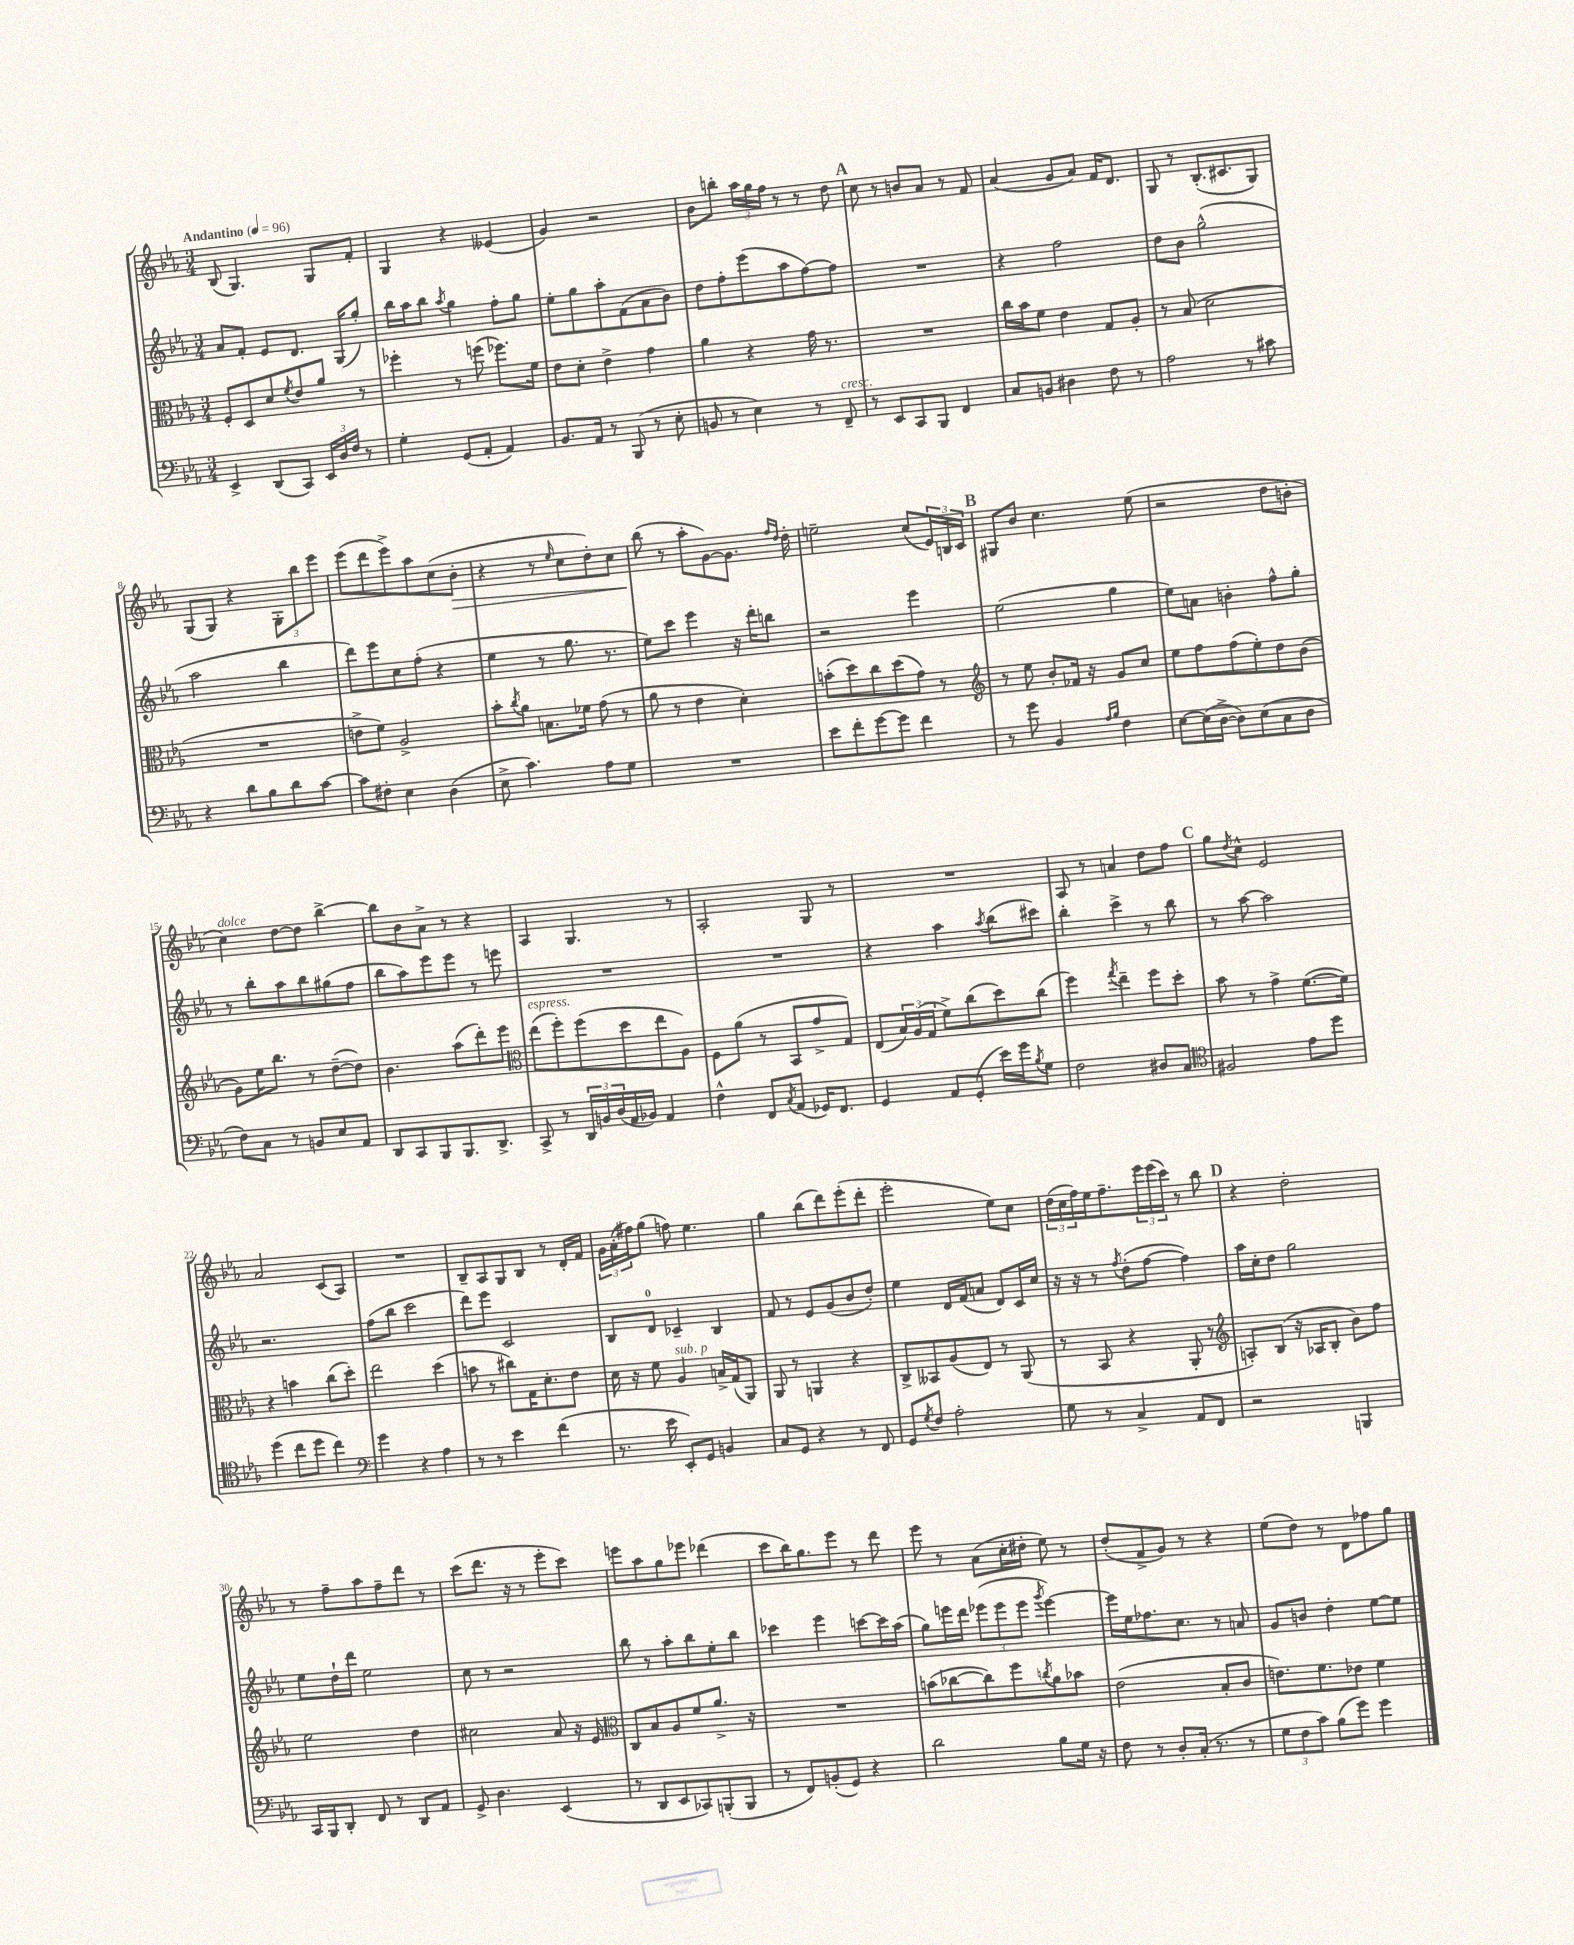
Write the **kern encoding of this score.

**kern	**kern	**kern	**kern
*staff4	*staff3	*staff2	*staff1
*clefF4	*clefC3	*clefG2	*clefG2
*k[b-e-a-]	*k[b-e-a-]	*k[b-e-a-]	*k[b-e-a-]
*M3/4	*M3/4	*M3/4	*M3/4
*MM96	*MM96	*MM96	*MM96
4EE-^/	8F'/L	8a-/L	(8B-/
.	8D/	8f'/J	4.G/)
(8DD/L	8d/	8e-/L	.
.	8qf/	.	.
8CC/J)	8e-/	8.d/J	.
24EE-/LL	8a-/J	.	8G/L
24D/	.	.	.
.	.	(16G/LK	.
24F/JJ	.	.	.
8r	8r	8gg'/J)	8f'/J
=	=	=	=
4G'\	4ff-'\	16bb-\LL	4G/
.	.	16aa-\J	.
.	.	8bb-\J	.
.	.	8qaa-/	.
(8GG/L	8r	4gg\	4r
8AA-'/J	(8ff\	.	.
4AA-/)	8.ff-\L)	8ff'\L	(4e--/
.	.	8gg\J	.
.	16f\Jk	.	.
=	=	=	=
8.BB-/L	8e-\L	8ee-'\L	4g/)
.	8d'\J	8gg\	.
16AA-/Jk	.	.	.
8r	4e-^\	8aa-'\	2r
(8BBB-/	.	(8f\	.
8r	4g\	8a-\	.
8E-'\	.	8b-\J)	.
=	=	=	=
8BB/	4a-\	8dd\L	8b-\L
8r	.	8ff'\	8bb'\J
4E-\)	4r	(8eee-\	24aa-\LL
.	.	.	24gg\
.	.	.	24ff\JJ
.	.	8aa-\	8r
8r	16g\	[8ff\)	8r
.	8.r	.	.
8FF~/	.	8ff\]J	8dd\
=	=	=	=
8r	2.r	2.r	8cc\
8EE-/L	.	.	8r
8CC/	.	.	8b/L
8BBB-/J	.	.	8a-/J
4FF/	.	.	8r
.	.	.	8f/
=	=	=	=
8C/L	16cc\LL	4r	(4a-/
.	16b-\J	.	.
8BB/J	8f\J	.	.
4D#\	4e-\	2ff\	8g/L
.	.	.	8a-/J)
8F\	8G/L	.	16f/LK
.	.	.	8.d/J
8r	8A-'/J	.	.
=	=	=	=
2A-\	8r	8dd\L	8G/
.	(8B-/	8b-\J	8r
.	2d\	(2gg^^\	(8.B-'/L
.	.	.	8.c#/
8r	.	.	.
8c#\	.	.	8G/J)
=	=	=	=
4r	2.r	2aa-\	(8G/L
.	.	.	8G/J)
8d\L	.	.	4r
8B-\	.	.	.
8d\	.	4bb-\	12G'\L
.	.	.	12bb-\
[8c\J	.	.	.
.	.	.	12eee-\J
=	=	=	=
8c\]L	8e^\L	8ddd\L)	(8eee-\L
8F#'\J	8f\J)	8eee-\	8ddd\
4E-\	2A-^/	8cc\	8eee-^\)
.	.	(8ff'\J	8aa-\
(4D\	.	4r	(8cc\
.	.	.	8b-'\J
=	=	=	=
8E-^\	8b-'\L	4ee-\	4r
.	8qcc/	.	.
4.c\)	8a-\J	.	.
.	8.B\L	8r	8r
.	.	.	16qqee-/
.	.	8.gg\	8cc\L
.	16f-\Jk	.	.
8A-\L	(8g\	.	8dd'\)
.	.	8.r	.
8G\J	8r	.	8cc\J
=	=	=	=
2.r	8a-\	8ee-\L)	(8bb-\
.	8r	8ccc\J	8r
.	4e-\	4eee-\	8aa-'\L
.	.	.	[8g\)
.	4d'\)	16r	8.g\]J
.	.	16ddd'\LK	.
.	.	8bb\J	.
.	.	.	16qqff/LL
.	.	.	16qqdd/JJ
.	.	.	16dd'\
=	=	=	=
8e-\L	(8b'\L	2r	2ee~\
8f'\	8dd\)	.	.
[8g\	8cc\	.	.
8g\]J	(8dd\	.	.
4f\	8g\J)	4eee-\	(8cc/L
.	8r	.	24e-/L)
.	.	.	24B/
.	.	.	24c/JJ
=	=	=	=
*	*clefG2	*	*
8r	8r	(2ee-\	8G#/L
8g\	8ee-\	.	8b-/J
4BB-/	8b-'/L	.	4.cc\
.	16f-/Jk	.	.
.	16r	.	.
16qqA-/LL	.	.	.
16qqB-/JJ	.	.	.
4F\	8g/L	4gg\	.
.	8cc/J	.	(8ee-\
=	=	=	=
[8E-\L	8ee-\L	8ee-\L)	2r
(16E-\]L	8ff\	8a\J	.
[16D^\JJ	.	.	.
8D\]L)	(8ff\	4b'\	.
(8E-\	8ee-'\)	.	.
8C\	8dd\	8ff^^\L	8dd\L
8D\J	(8b-\J	8gg'\J	8b'\J
=	=	=	=
8F\L)	8g\L)	8r	4cc\)
8C\J	16ee-\K	8bb-'\L	.
.	8.bb-\J	.	.
8r	.	8aa-\	[8dd\L
8BB/L	8r	8bb-\	8dd\]J
8E-/	([8dd~\L	(8gg#\	[4bb-^\
8AA-/J	8dd\]J)	8ff\J	.
=	=	=	=
8DD/L	4.b-\	8bb-\L	8bb-\]L
8CC/	.	8aa-\)	8b-\
8BBB-/	.	8eee-\	8a-^\J
8.BBB-/	(8aa-\L	8eee-\J	8r
.	8ddd'\)	8r	4r
8.DD^/J	.	.	.
.	8eee-\J	8eee\	.
=	=	=	=
*	*clefC3	*	*
8CC^/	(8ee-\L	2.r	4A-/
8r	8ff'\)	.	.
24DD/LL	(8ff\	.	4.G/
24BB/	.	.	.
(24D/	.	.	.
16AA-/	8dd\	.	.
16BB-/JJ)	.	.	.
4AA-/	8ee-\	.	.
.	8A-\J)	.	8r
=	=	=	=
4F^^\	8F\L	2.r	2A-'/
.	(8a-\J	.	.
8FF/L	8r	.	.
8qC/	.	.	.
(8AA-/J	8BB-/L	.	.
16GG-/LK)	8g^/	.	8G/
8.FF/J	.	.	.
.	8G/J)	.	8r
=	=	=	=
4GG/	(8E-/L	4r	2.r
.	24B-/L)	.	.
.	(24A-/	.	.
.	24G/JJ	.	.
8AA-/L	8f^\L)	4aa-\	.
(8GG'/J	(8cc\	.	.
.	.	8qaa-/	.
16e-\LL)	8dd\)	(8bb-\L	.
16g\J	.	.	.
8qB-/	.	.	.
8G\J	(8cc\J	8ccc#\J)	.
=	=	=	=
2F\	4ff\)	4bb-'\	8A-/
.	.	.	8r
.	8qgg/	.	.
.	4ee-~\	4ccc^\	4a/
8D#/L	8ff\L	8r	8dd\L
8C/J	8dd'\J	8bb-\	8ff\J
=	=	=	=
*clefC4	*	*	*
2F#/	8b-\	8r	8gg\L
.	.	.	8qdd/
.	8r	[8aa-\	8cc^^\J
.	4g^\	2aa-\]	2e-/
8e-\L	([8.f\L	.	.
8dd\J	.	.	.
.	16f\]Jk)	.	.
=	=	=	=
(4dd\	4r	2.r	2a-/
8cc\L	4b\	.	.
8dd\J	.	.	.
4cc\)	(8cc\L	.	(8c/L
.	8dd'\J)	.	8A-/J)
=	=	=	=
*clefF4	*	*	*
4g\	2ee-\	(8ff\L	2.r
.	.	8bb-\J	.
4r	.	2ccc\	.
4A-\	(4dd\	.	.
=	=	=	=
8r	8b\	8ddd\L)	8B-~/L
8r	8r	8eee-\J	8A-/
4e-\	8cc#\L)	2c/	8G/
.	16G\K	.	8B-/J
.	8.d'\	.	.
(4f\	.	.	8r
.	8e-\J	.	16d'/LL
.	.	.	16f/JJ
=	=	=	=
8.r	16d\	8B-/L	24g\LL
.	.	.	(24a-'\
.	16r	.	.
.	.	.	24ff#\J)
.	8f\	8d/J	(8gg\J
16e-\	.	.	.
8EE-'/L)	4A-/	4c-~/	8ff\)
8GG/J	.	.	4.ee-\
4BB/	16B^/LL	4B-/	.
.	(16G/J	.	.
.	8AA-/J)	.	.
=	=	=	=
8C/L	8AA-/	8f/	4gg\
8GG/J	8r	8r	.
4r	4AA/	8e-/L	(8bb-\L
.	.	(8g/	8ddd\)
8r	4r	8b-/	(8eee-'\
8FF/	.	8dd'/J)	8ddd'\J
=	=	=	=
8GG/L	8C^/L	4ee-\	2eee-'\
8qG/	.	.	.
8F/J	8BB--/	.	.
2A-'\	(8A-/	16d/LL	.
.	.	(16f/J	.
.	8E-/J)	8a/J	.
.	8r	8d/L)	8ee-\L)
.	(8AA-/	16c/L	8cc\J
.	.	16cc/JJ	.
=	=	=	=
8G\	8r	16r	(24dd\LL
.	.	.	24cc\
.	.	16r	.
.	.	.	24ff\)
8r	8BB-/	8r	16ee-\J
.	.	.	8.ff~\
.	.	8qff/	.
4C^/	4r	(8dd'\L	.
.	.	[8ff\J	24eee-\L
.	.	.	(24eee-\
.	.	.	24ccc\JJ)
8AA-/L	8AA-'/	4ff\])	8r
8FF/J	8r	.	8bb-\
=	=	=	=
*	*clefG2	*	*
2r	8A'/L)	16aa-\LL	4r
.	.	16cc'\J	.
.	(8B-/J	8dd\J	.
.	16r	2gg\	2dd'\
.	16A-/LK	.	.
.	8B-'/J	.	.
4BBB/	8b-\L)	.	.
.	8ff\J	.	.
=	=	=	=
16CC/LL	2ee-\	8ee-\L	8r
16BBB-/J	.	.	.
8DD'/J	.	16dd`\L	8ff~\L
.	.	16ddd\JJ	.
8FF/	.	2ee-\	8aa-\
8r	.	.	8ff~\
8DD/L	4dd\	.	8ddd\J
8AA-/J	.	.	8r
=	=	=	=
8GG^/	2cc#\	8cc\	(8ccc\L
4.D\	.	8r	8.ddd\J
.	.	2r	.
.	.	.	16r
.	.	.	8r
(4EE-/	8a-/	.	8eee-'\L
.	16r	.	8ccc\J)
.	16e-/	.	.
=	=	=	=
*	*clefC3	*	*
8r	8C/L	8bb-\	8eee\L
8DD/L	8B-/	8r	8aa-\
8EE-/	8A-/	8aa-'\L	8gg\
8CC-/)	8f/	8bb-\	8eee-\J
(8BBB'/	8.a-^/J	8ee-'\	(4ddd-\
8BBB/J	.	8bb-\J	.
.	16r	.	.
=	=	=	=
8r	2.r	4ccc-\	8ccc\L
8FF/L)	.	.	16bb-\K)
.	.	.	8.gg\
(8BB'/	.	4eee-\	.
8GG/J)	.	.	8eee-\J
4r	.	[8ccc\L	8r
.	.	16ccc\]L	8ddd\
.	.	(16aa-\JJ	.
=	=	=	=
2d\	(8b\L	8gg\L)	8eee-\
.	[8cc-\	16eee\L	8r
.	.	16ddd\JJ	.
.	8cc-\])	(12eee-\L	(8a-\L
.	.	12eee-\	.
.	8ff\	.	16cc'\L
.	.	12eee-\J	.
.	.	.	16dd#'\JJ
.	8qcc/	8qggg/	.
8B-\L	8a-\	[4eee-\)	8ee-\)
16G\Jk	8b-\J	.	8r
16r	.	.	.
=	=	=	=
8F\	(2e-\	16eee-\]LL	(8dd'/L
.	.	16ee-\J	.
8r	.	8.ff-\	8f^/
8D'/L	.	.	8g/J)
.	.	8.cc\J	.
(16C'/Jk	.	.	8r
8.r	.	.	.
.	8B-'/L	8r	4r
8r	8c/J	8a/	.
=	=	=	=
12G\L	8.e\L)	8g/L	(8ee-\L
12F\	.	.	.
.	.	8b/J	8dd\J)
12c\J)	.	.	.
.	8.f\	.	.
(8B-\L	.	4dd'\	8r
8g\J)	8e-\J	.	8d\L
4g\	4f\	[8ee-\L	8ff-\
.	.	8ee-\]J	8gg\J
==	==	==	==
*-	*-	*-	*-
